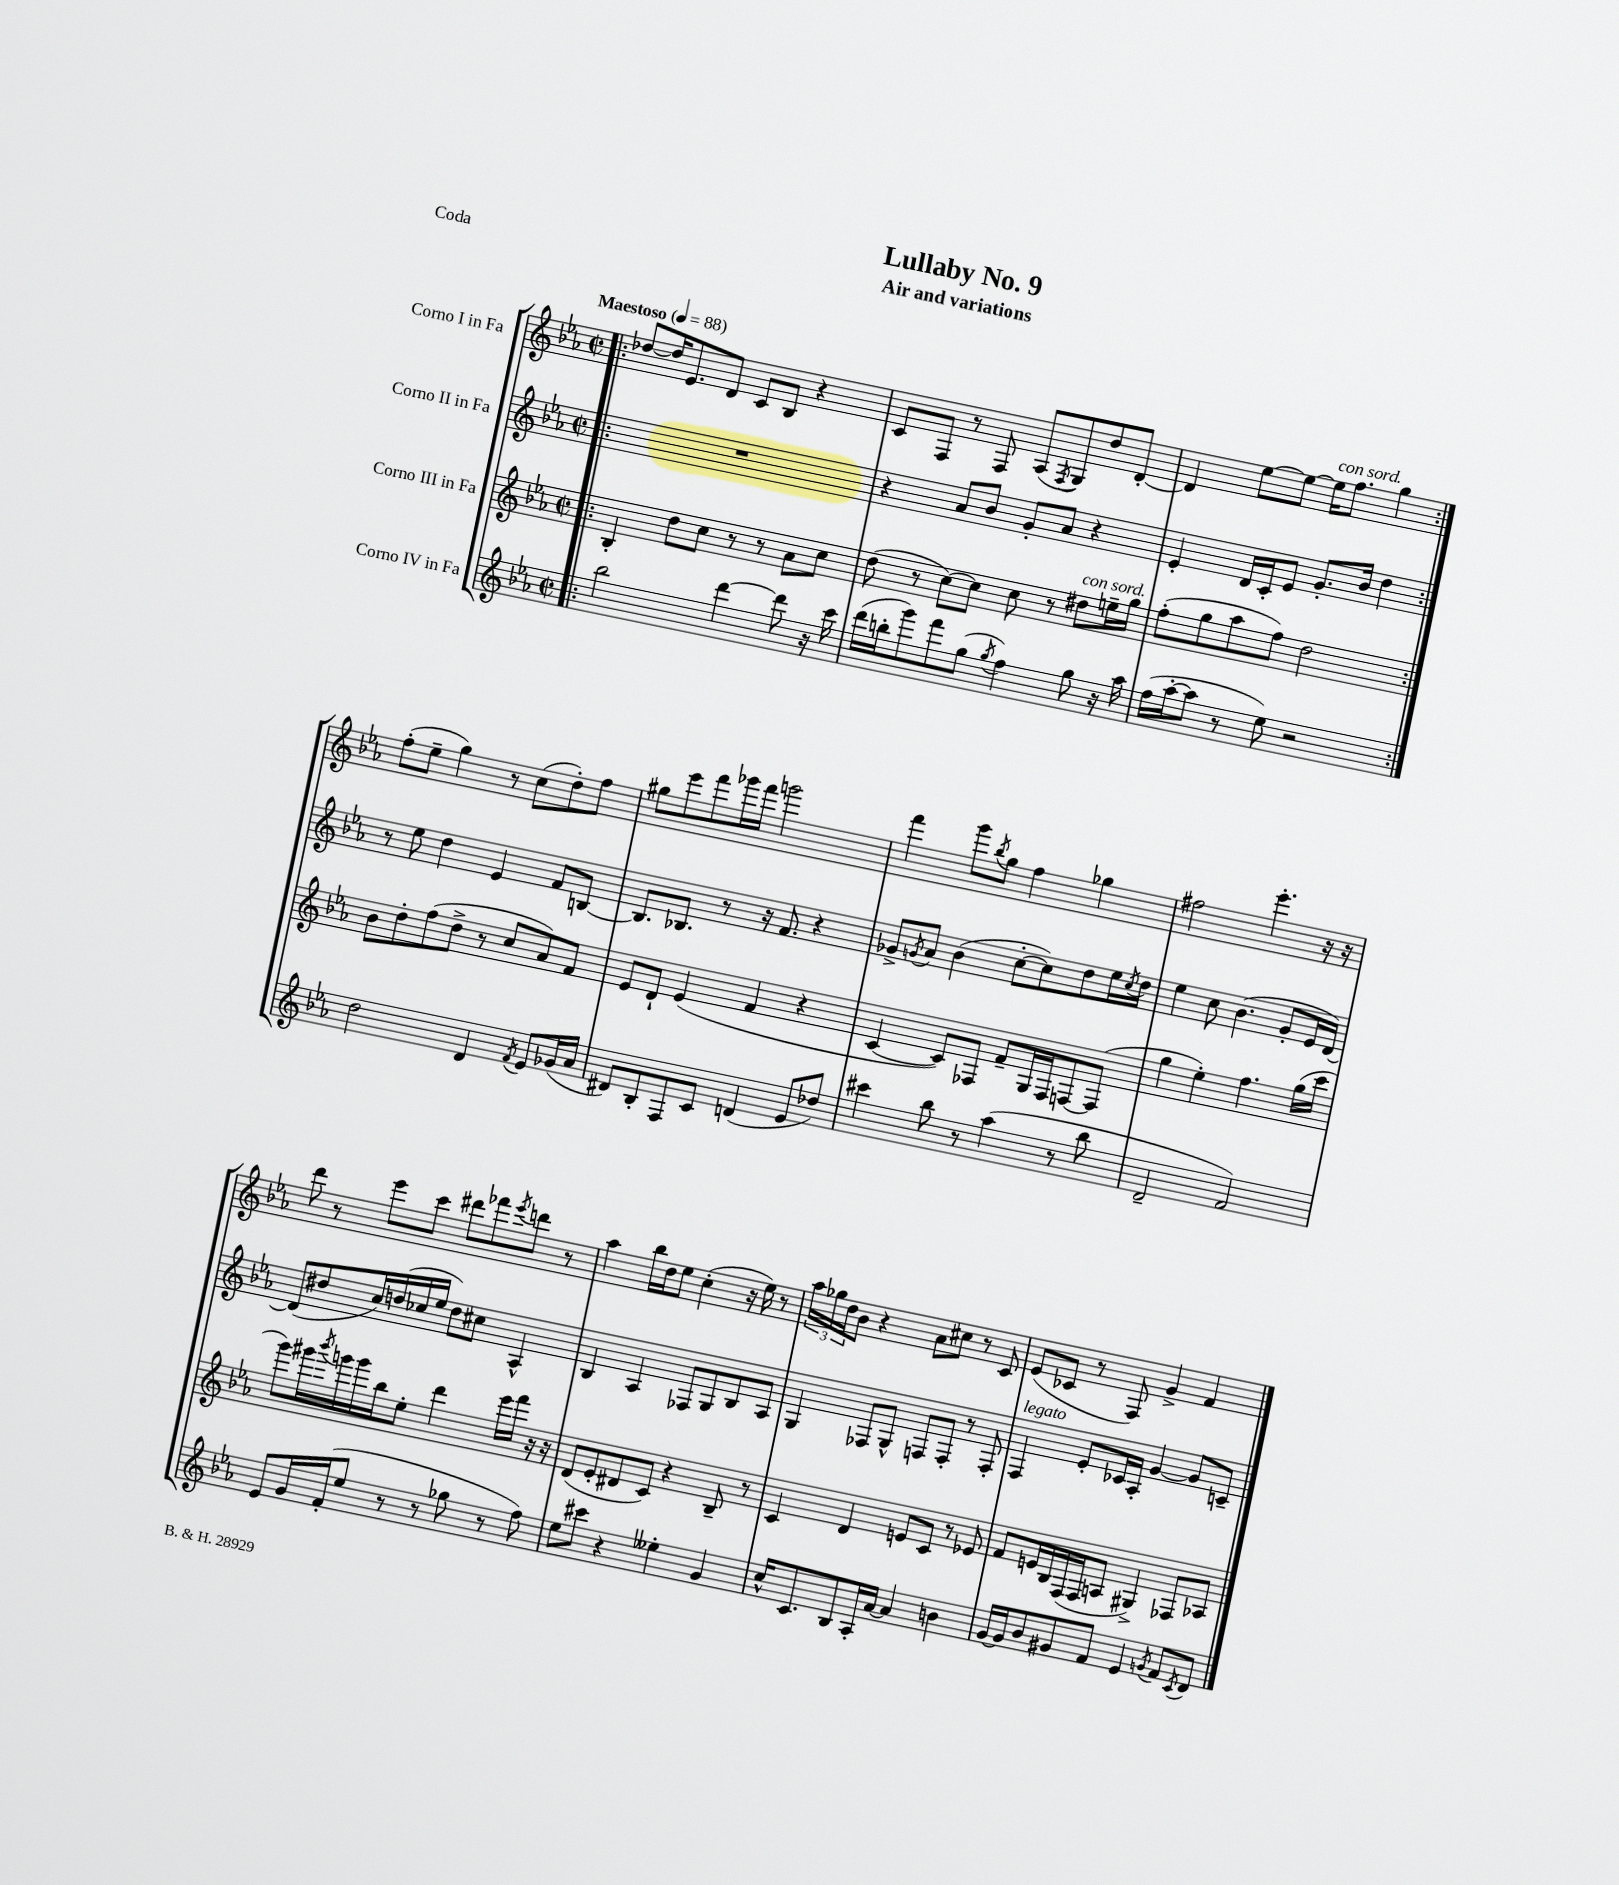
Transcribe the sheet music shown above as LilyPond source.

\header { title = "Lullaby No. 9" subtitle = "Air and variations" piece = "Coda" }
<<
\new StaffGroup <<
\new Staff = "s0" \with { instrumentName = "Corno I in Fa" } {
    \clef treble \key ees \major \defaultTimeSignature \time 2/2 \tempo "Maestoso" 4 = 88
    \repeat volta 2 { \bar ".|:" des''8~ des''16 ees'8. d'8 c'8 bes8 r4 |
    c'8 f8 r8 f8 aes8( \acciaccatura { f8 } g8) d''8 d'8~-. |
    d'4 ees''8~ ees''8~ ees''16^\markup { \italic "con sord." } f''8. g''4 | }
    f''8-.( ees''8-- g''4) r8 c''8( d''8-.) f''8 |
    gis''8 ees'''8 f'''8 ges'''16 f'''16 g'''2 |
    f'''4 g'''8 \acciaccatura { bes''8 } g''8 f''4 ges''4 |
    fis''2 ees'''4.-. r16 r16 |
    d'''8 r8 ees'''8 c'''8 dis'''8 fes'''8 \acciaccatura { ees'''8 } d'''8 r8 |
    aes''4 bes''16 d''16 ees''8 c''4-.( r16 ees''16) r8 |
    \tuplet 3/2 { aes''16 ges''16 d''16 } bes'8 r4 aes'8 cis''8 r8 c'8 |
    ees'8( ces'8 r8 f8) g'4-> f'4 \bar "|." |
}
\new Staff = "s1" \with { instrumentName = "Corno II in Fa" } {
    \clef treble \key ees \major \defaultTimeSignature \time 2/2
    \repeat volta 2 { \bar ".|:" R1 |
    r4 aes'8 bes'8 g'8-. aes'8 r4 |
    ees'4-. d'16 c'16-. ees'8 g'8.-. bes'16 d''4 | }
    r8 ees''8 d''4 ees'4 f'8 b8~ |
    b8. bes8. r8 r16 f'8. r4 |
    ges'8-> \acciaccatura { g'8 } aes'8 bes'4( c''8~-. c''8) d''8 ees''16 \acciaccatura { c''8 } d''16 |
    ees''4 c''8 bes'4.( g'8-. ees'16 d'16~) |
    d'8( dis''8 c''16) d''16( ces''16 ees''16 d''8) cis''8 aes4-^ |
    bes4 aes4 fes8 g8 bes8 aes8 |
    g4 fes8 g8-^ f8 f8-. r8 f8-. |
    f4^\markup { \italic "legato" } ees'8-. ces'16 aes16-. g'4~ g'8 c'8-- \bar "|." |
}
\new Staff = "s2" \with { instrumentName = "Corno III in Fa" } {
    \clef treble \key ees \major \defaultTimeSignature \time 2/2
    \repeat volta 2 { \bar ".|:" bes4-. d''8 c''8 r8 r8 aes'8 c''8 |
    d''8( r8 c''8~) c''8 c''8 r8 dis''8^\markup { \italic "con sord." } e''16-- g''16 |
    f''8-.( g''8 aes''8 f''8) d''2 | }
    bes'8 d''8-. f''8( d''8-> r8 c''8 aes'8) f'8 |
    ees'8 d'8-! ees'4( f'4 r4 |
    c'4~ c'8) fes8 f'8-- g16 fes16 f8~ f8( |
    g''4 ees''4-.) f''4. g''16( c'''16 |
    g'''8) gis'''16 \acciaccatura { bes'''8 } g'''16 g'''16 bes''16 ees''8-. d'''4 ees'''16 f'''16 r16 r16 |
    d'8( ees'8-. dis'8 c'8) r4 bes8-- r8 |
    c'4 d'4 e'8 c'8 r8 ees'8 |
    f'8 e'16 bes16 f16( f16 a8 gis4->) fes8 aes8 \bar "|." |
}
\new Staff = "s3" \with { instrumentName = "Corno IV in Fa" } {
    \clef treble \key ees \major \defaultTimeSignature \time 2/2
    \repeat volta 2 { \bar ".|:" bes''2 d'''4~ d'''8 r16 c'''16 |
    d'''16( b''16-. g'''8) f'''8 g''8( \acciaccatura { g''8 } f''4) g''8 r16 aes''16 |
    f''16( aes''16~-. aes''8 r8 ees''8) r2 | }
    d''2 d'4 \acciaccatura { f'8 } ees'8 ges'16( aes'16 |
    dis'8) bes8-. f8 c'8 d'4( ees'8 des''8) |
    cis'''4 bes''8 r8 aes''4( r8 bes''8 |
    d'2-- f'2) |
    ees'8 g'16 f'16-.( ees''8 r8 r8 ges''8 r8 f''8) |
    ees''8 cis'''8 r4 eeses''4-. g'4 |
    c''16-^ c'8. bes8 aes16-. aes'16~ aes'4 b'4 |
    g'16~ g'16 bes'8 gis'8 f'8 ees'4 \acciaccatura { g'8 } f'8 \acciaccatura { c'8 } d'8 \bar "|." |
}
>>
>>
\layout { \context { \Score \remove "Bar_number_engraver" } }
